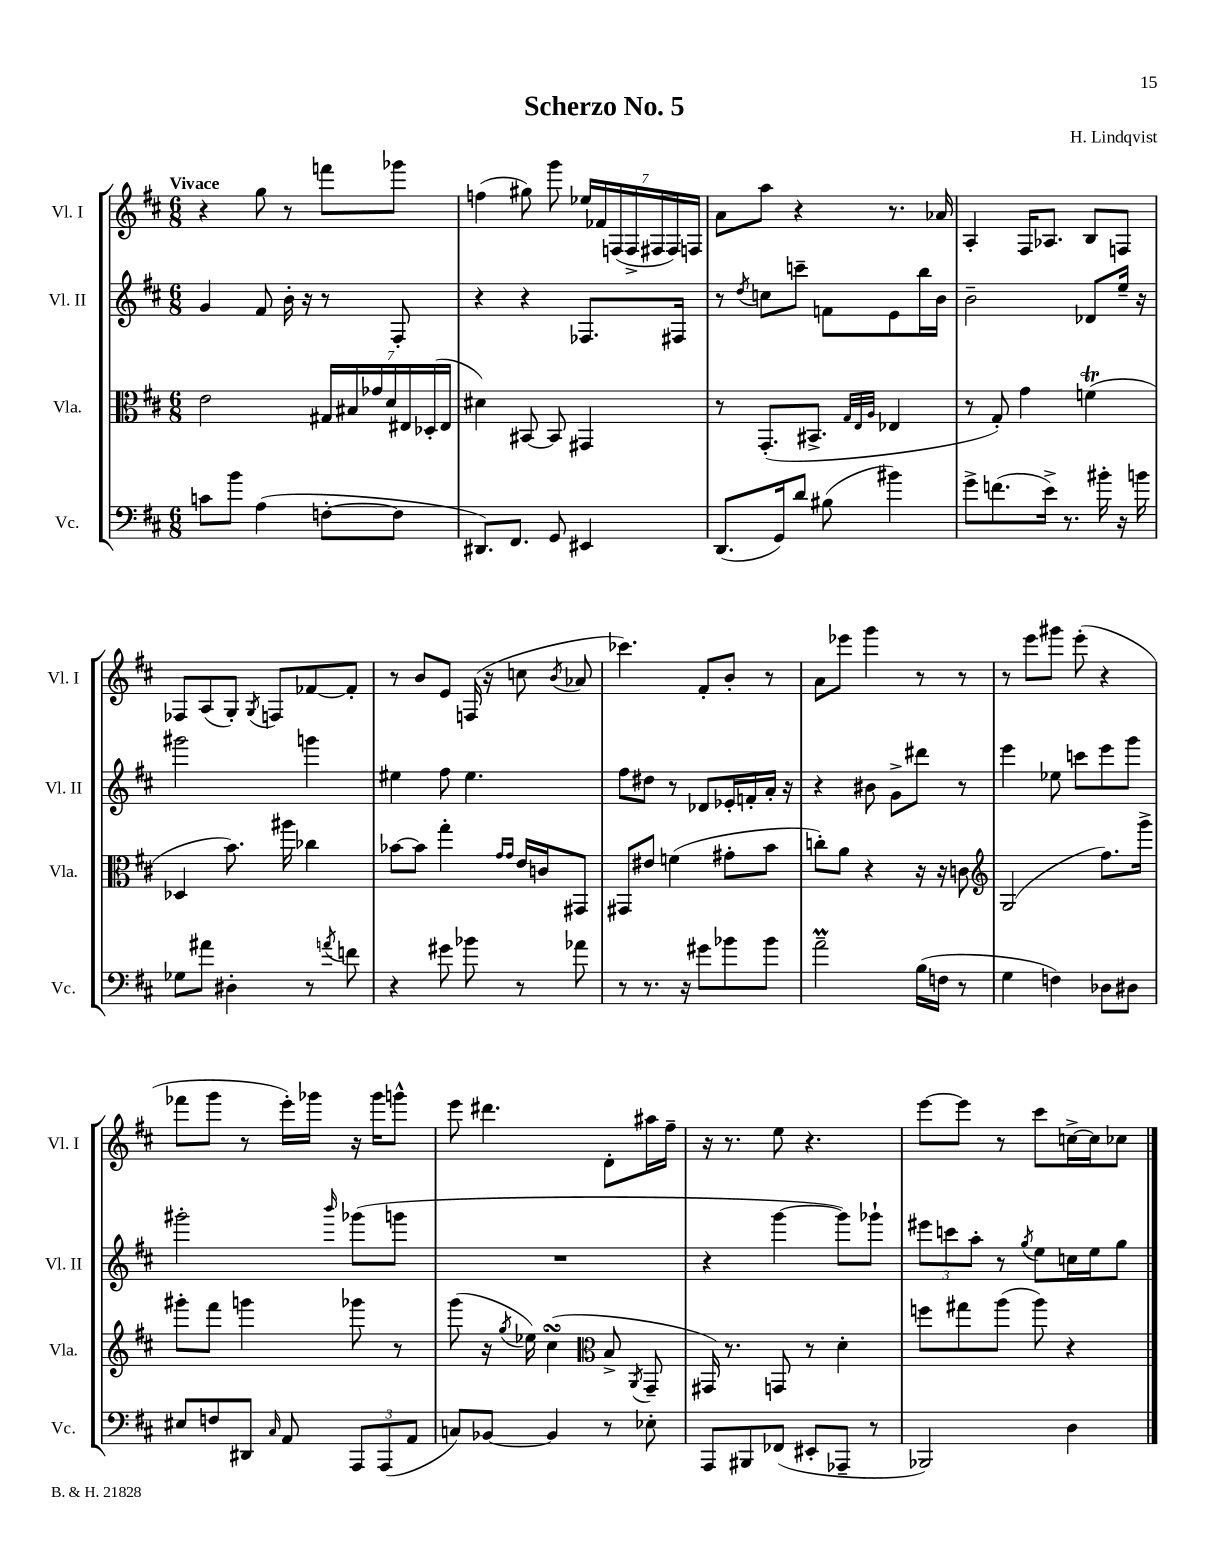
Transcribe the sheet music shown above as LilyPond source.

\header { title = "Scherzo No. 5" composer = "H. Lindqvist" }
<<
\new StaffGroup <<
\new Staff = "s0" \with { instrumentName = "Vl. I" shortInstrumentName = "Vl. I" } {
    \clef treble \key d \major \numericTimeSignature \time 6/8 \tempo "Vivace"
    \autoBeamOff r4 g''8 r8 f'''8[ ges'''8] |
    f''4( gis''8) g'''8 \tuplet 7/4 { ees''16[ fes'16 f16( f16-> fis16 fis16) f16] } |
    a'8[ a''8] r4 r8. aes'16 |
    a4-. fis16[ aes8.] b8[ f8] |
    fes8[ a8( g8]-.) \acciaccatura { g8 } f8[ fes'8~ fes'8]-. |
    r8 b'8[ e'8] f16( r16 c''8 \acciaccatura { b'8 } aes'8 |
    ces'''4.) fis'8[-. b'8]-. r8 |
    a'8[ ees'''8] g'''4 r8 r8 |
    r8 e'''8[ gis'''8] e'''8-.( r4 |
    fes'''8[ g'''8] r8 e'''16[-.) ges'''16] r16 ges'''16[ g'''8]-^ |
    e'''8 dis'''4. d'8[-. ais''16 fis''16]-- |
    r16 r8. e''8 r4. |
    e'''8[~ e'''8] r8 cis'''8[ c''16~-> c''16 ces''8] \bar "|." |
}
\new Staff = "s1" \with { instrumentName = "Vl. II" shortInstrumentName = "Vl. II" } {
    \clef treble \key d \major \numericTimeSignature \time 6/8
    \autoBeamOff g'4 fis'8 b'16-. r16 r8 fis8-. |
    r4 r4 fes8.[ fis16] |
    r8 \acciaccatura { d''8 } c''8[ c'''8]-- f'8[ e'8 b''16 b'16] |
    b'2-- des'8[ e''16]-- r16 |
    gis'''2 g'''4 |
    eis''4 fis''8 eis''4. |
    fis''8[ dis''8] r8 des'8[ ees'16-. f'16-. a'16]-. r16 |
    r4 bis'8 g'8[-> dis'''8] r8 |
    e'''4 ees''8 c'''8[ e'''8 g'''8] |
    gis'''2-. \grace { b'''16 } ges'''8[( g'''8] |
    R2. |
    r4 g'''4~ g'''8[) ges'''8]-! |
    \tuplet 3/2 { eis'''8[ c'''8 a''8]-. } r8 \acciaccatura { g''8 } e''8[ c''16 e''16 g''8] \bar "|." |
}
\new Staff = "s2" \with { instrumentName = "Vla." shortInstrumentName = "Vla." } {
    \clef alto \key d \major \numericTimeSignature \time 6/8
    \autoBeamOff e'2 \tuplet 7/4 { gis16[ bis16 ges'16 d'16 eis16 des16-.( eis16] } |
    dis'4) bis,8~ bis,8 gis,4 |
    r8 g,8.[-.( bis,8.]-> \grace { g32[ e32 a32] } ees4 |
    r8 g8-.) g'4 f'4\trill( |
    des4 b'8.) ais''16 ces''4 |
    bes'8[~ bes'8] g''4-. \grace { g'16[ g'16] } e'16[ c'16 gis,8] |
    gis,8[ eis'8] f'4( gis'8[-. b'8] |
    c''8[-.) a'8] r4 r16 r16 c'8 |
    \clef treble g2( fis''8.[) g'''16]-> |
    gis'''8[-. fis'''8] g'''4 ges'''8 r8 |
    g'''8( r16 \acciaccatura { g''8 } ees''16) cis''4\turn( \clef alto b8-> \acciaccatura { a,8 } g,8-- |
    gis,16) r8. g,8 r8 d'4-. |
    f''8[ gis''8 a''8]( a''8) r4 \bar "|." |
}
\new Staff = "s3" \with { instrumentName = "Vc." shortInstrumentName = "Vc." } {
    \clef bass \key d \major \numericTimeSignature \time 6/8
    \autoBeamOff c'8[ b'8] a4( f8[~-. f8] |
    dis,8.[) fis,8.] g,8 eis,4 |
    d,8.[( g,16) d'8] bis8( bis'4) |
    g'8[-> f'8.( e'16]->) r8. bis'16-. r16 b'16 |
    ges8[ ais'8] dis4-. r8 \acciaccatura { a'8 } f'8 |
    r4 gis'8 bes'8 r8 aes'8 |
    r8 r8. r16 gis'8[ bes'8 bes'8] |
    a'2--\prall b16[( f16] r8 |
    g4 f4) des8[ dis8] |
    eis8[ f8 dis,8] \grace { cis16 } a,8 \tuplet 3/2 { a,,8[ a,,8( a,8] } |
    c8[) bes,8]~ bes,4 r8 ees8-. |
    a,,8[ bis,,8 fes,8]( eis,8[-. aes,,8]-- r8 |
    bes,,2) d4 \bar "|." |
}
>>
>>
\layout { \context { \Score \remove "Bar_number_engraver" } }
